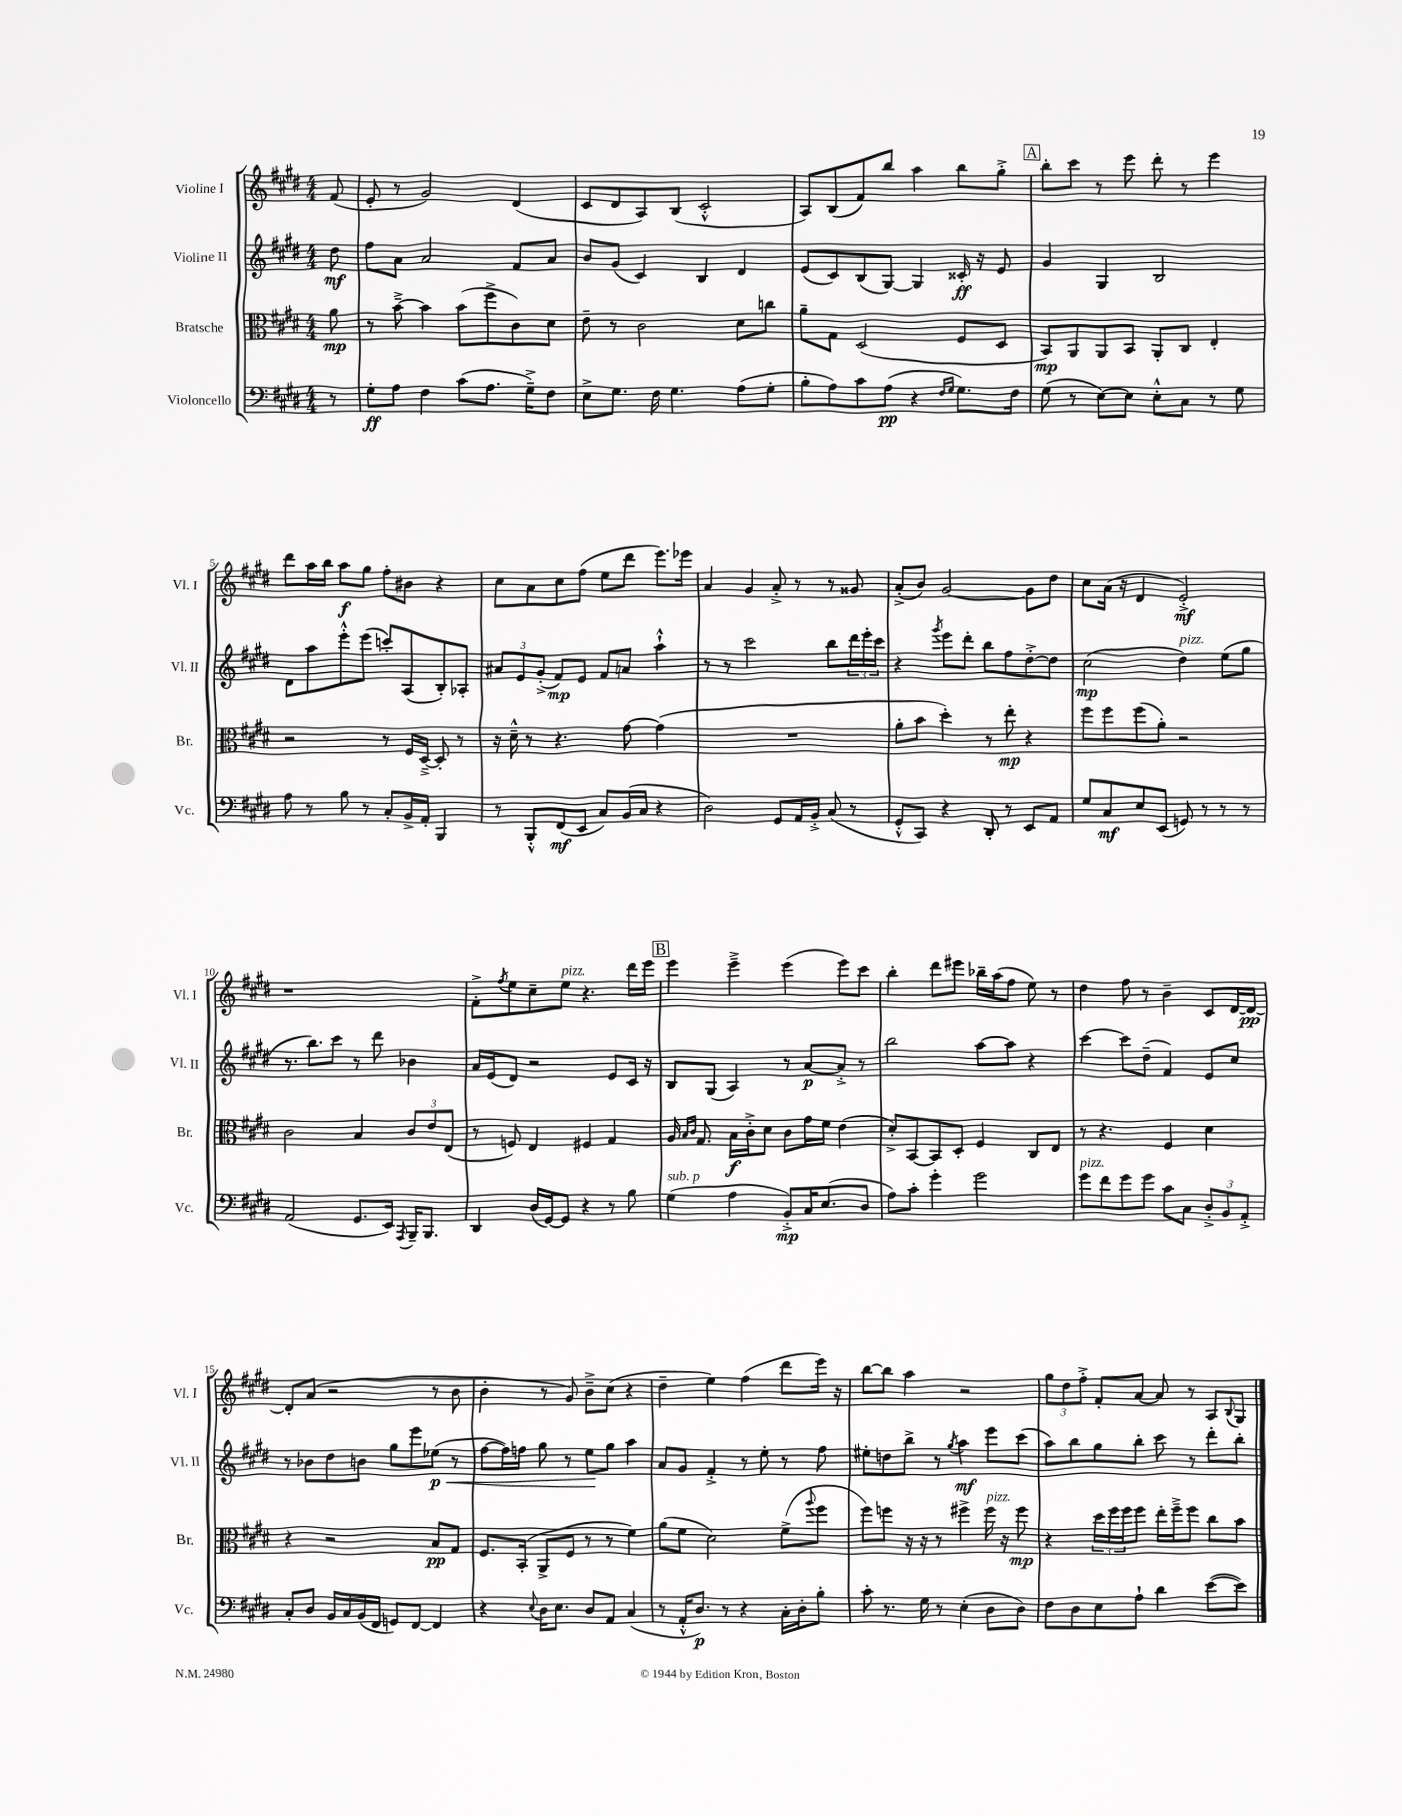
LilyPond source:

<<
\new StaffGroup <<
\new Staff = "s0" \with { instrumentName = "Violine I" shortInstrumentName = "Vl. I" } {
    \clef treble \key e \major \numericTimeSignature \time 4/4 \partial 8
    fis'8( |
    e'8-. r8 gis'2) dis'4( |
    cis'8 dis'8 a8) b8( cis'2-.-^ |
    a8) b8( fis'8) b''8 a''4 b''8 gis''8-.-> |
    \mark \markup { \box "A" } b''8-. cis'''8 r8 e'''8 dis'''8-. r8 e'''4 |
    dis'''8 a''16 b''16 a''8\f gis''8 fis''8-. bis'8 r4 |
    cis''8 a'8 cis''8 fis''8( e''8 dis'''8 e'''8.) ees'''16 |
    a'4 gis'4 a'8-.-> r8 r8 gisis'8 |
    a'8-.->( b'8) gis'2~ gis'8 dis''8 |
    cis''8 a'16( r16 dis'4 e'2-.->\mf) |
    r1 |
    fis'8-.-> \acciaccatura { fis''8 } e''8 cis''8-- e''8^\markup { \italic "pizz." } r4. dis'''16 e'''16 |
    \mark \markup { \box "B" } e'''4 e'''4---> e'''4( e'''8) cis'''8 |
    b''4-. dis'''8 eis'''8 bes''16-- a''16( fis''8 e''8) r8 |
    dis''4 fis''8 r8 b'4-- cis'8 dis'16~ dis'16~\pp |
    dis'8-. a'8( r2 r8 b'8 |
    b'4-. r8 gis'8) b'8---> cis''8( r4 |
    dis''4-- e''4) fis''4( dis'''8 e'''16) r16 |
    b''8~ b''8 a''4 r2 |
    \tuplet 3/2 { gis''8 dis''8 fis''8-.-> } fis'8-. a'8~ a'8 r8 a8 \appoggiatura { b8 } gis8 \bar "|." |
}
\new Staff = "s1" \with { instrumentName = "Violine II" shortInstrumentName = "Vl. II" } {
    \clef treble \key e \major \numericTimeSignature \time 4/4 \partial 8
    dis''8\mf |
    fis''8 a'8 a'2 fis'8 a'8 |
    b'8 gis'8( cis'4) b4 dis'4 |
    e'8( cis'8) b8( gis8~) gis4 cisis'16-.\ff r16 e'8 |
    \mark \markup { \box "A" } gis'4 gis4 b2 |
    dis'8 a''8 e'''8-.-^ e'''8( c'''8-.) a8( b8-.) aes8-. |
    \tuplet 3/2 { ais'8 e'8 gis'8-.->( } fis'8\mp) e'8 fis'8 a'8 a''4-!-^ |
    r8 r8 cis'''2 b''8 \tuplet 3/2 { dis'''16 e'''16-. cis'''16 } |
    r4 \acciaccatura { gis'''8 } e'''8 dis'''8-. b''8 fis''8 dis''8~-.-> dis''8 |
    cis''2\mp( dis''4^\markup { \italic "pizz." }) e''8( gis''8 |
    r8. b''8.) cis'''8 r8 dis'''8 bes'4 |
    a'16 e'16( dis'8) r2 e'8 cis'16 r16 |
    \mark \markup { \box "B" } b8 gis8( a4) r8 a'8~\p a'8-.-> r8 |
    b''2 a''8~ a''8 r4 |
    cis'''4~ cis'''8 dis''8--( fis'4) e'8 cis''8 |
    r8 bes'8 dis''8 b'8 gis''8 e'''8 ees''8\p\<( r8 |
    fis''8~ fis''16) f''16 gis''8 r8 e''8\! gis''8 a''4 |
    a'8 gis'8 fis'4-.-> r8 e''8-. r8 fis''8 |
    eis''8-. d''8 b''8-> r8 \acciaccatura { gis''8 } a''4\mf e'''8 cis'''8( |
    a''8) b''8 gis''8 b''8-. cis'''8 r8 dis'''8-. b''8-. \bar "|." |
}
\new Staff = "s2" \with { instrumentName = "Bratsche" shortInstrumentName = "Br." } {
    \clef alto \key e \major \numericTimeSignature \time 4/4 \partial 8
    a'8\mp |
    r8 b'8~---> b'4 b'8( fis''8-> cis'8) dis'8 |
    e'8-- r8 cis'2 dis'8 c''8 |
    a'8-- gis8 dis2( fis8 dis8 |
    \mark \markup { \box "A" } b,8\mp) a,8 a,8 b,8 a,8-. cis8 e4-. |
    r2 r8 fis16 dis16~---> dis8-. r8 |
    r16 dis'16---^ r8 r4. gis'8~ gis'4( |
    R1 |
    a'8-. b'8 dis''4-.) r8 e''8-.\mp r4 |
    fis''8 fis''8 fis''8( a'8-.) r2 |
    cis'2 b4 \tuplet 3/2 { cis'8 e'8 e8( } |
    r8 f8) e4 fis4 gis4 |
    \mark \markup { \box "B" } a16 \grace { b16 cis'16 } gis8. b16\f cis'16-.-> dis'8 cis'8 gis'16 fis'16 e'4( |
    dis'8-.->) b,8~ b,8 dis8-. fis4 cis8 e8 |
    r8 r4. fis4 dis'4 |
    r4 r2 b8\pp gis8 |
    fis8. b,16-.( a,8-> fis8 r8 r8 fis'4) |
    a'8( fis'8 dis'2) fis'8->( \appoggiatura { a''8 } fis''8 |
    fis''8) f''8 r16 r16 r8 fis''4-> fis''16^\markup { \italic "pizz." } r16 fis''8\mp |
    r4 \tuplet 3/2 { dis''16 fis''16 fis''16 } fis''8 e''16-. fis''16---> fis''8 cis''8 b'8 \bar "|." |
}
\new Staff = "s3" \with { instrumentName = "Violoncello" shortInstrumentName = "Vc." } {
    \clef bass \key e \major \numericTimeSignature \time 4/4 \partial 8
    r8 |
    gis8-.\ff a8 fis4 cis'8( a8. gis16--->) fis8 |
    e8-> gis8. fis16 gis4. a8( gis8-. |
    b8-. a8) cis'8 a8\pp( r4 \grace { fis16 gis16 } gis8.) fis16 |
    \mark \markup { \box "A" } gis8( r8 e8~) e8 e8-.-^ cis8 r8 gis8 |
    a8 r8 b8 r8 cis8-. b,16-> a,16-. b,,4 |
    r8 b,,8-.-^ fis,8\mf( e,8 cis8) b,16( cis16 r4 |
    dis2) gis,8 a,16 b,16-.-> cis8( r8 |
    gis,8-.-^ cis,8) r4 dis,8-. r8 e,8 a,8 |
    gis8 cis8\mf e8 e,8( g,8) r8 r8 r8 |
    a,2( gis,8. e,16) \acciaccatura { a,,8 } b,,16-- b,,8. |
    dis,4 dis16( gis,16~) gis,8 r4 r8 b8 |
    \mark \markup { \box "B" } gis4^\markup { \italic "sub. p" }( a4 b,8-.->\mp) cis16 e8.( dis8 |
    a8) cis'8-. gis'4-. gis'2 |
    gis'8^\markup { \italic "pizz." } fis'8 gis'8 gis'8 cis'8 cis8 \tuplet 3/2 { dis8-.-> b,8 a,8-.-> } |
    cis8-. dis8 b,16 cis16 b,16( fis,16 g,8) fis,8~ fis,4 |
    r4 \appoggiatura { e8 } dis16 e8. dis8 a,8 cis4( |
    r8 a,16-.-^ dis8.\p) r8 r4 cis16-. dis16-. b8-. |
    cis'8-. r8. gis16 r8 e4-.( dis8 dis8) |
    fis8 dis8 e8 a8-! dis'4 e'8~( e'8) \bar "|." |
}
>>
>>
